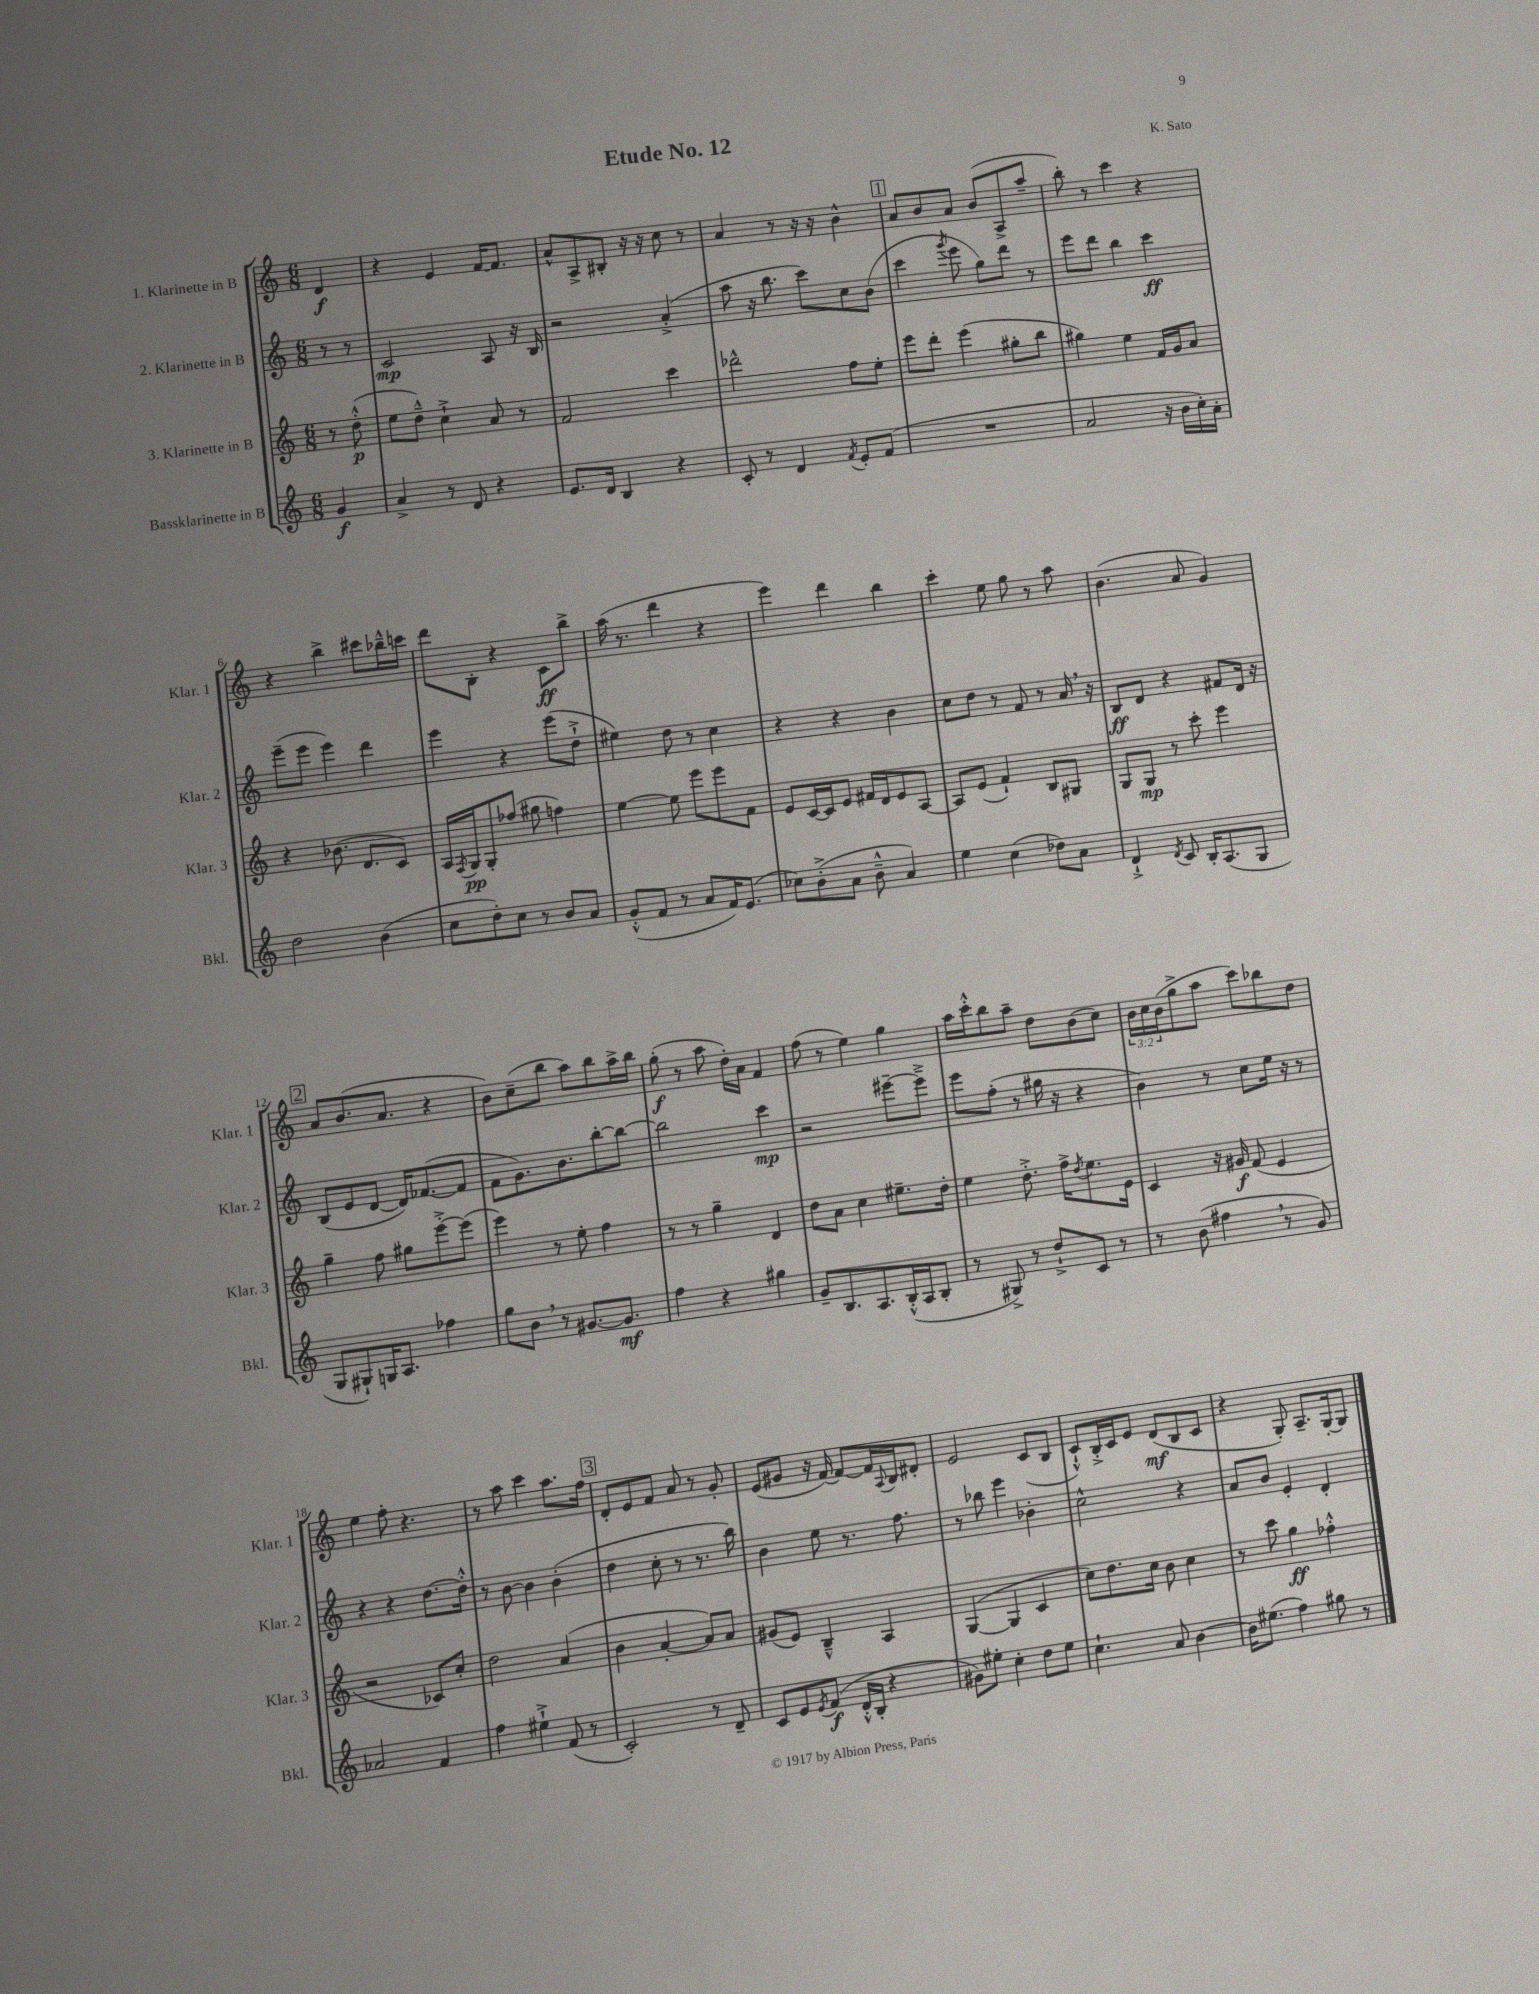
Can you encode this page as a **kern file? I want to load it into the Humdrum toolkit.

**kern	**kern	**kern	**kern
*staff4	*staff3	*staff2	*staff1
*clefG2	*clefG2	*clefG2	*clefG2
*k[]	*k[]	*k[]	*k[]
*M6/8	*M6/8	*M6/8	*M6/8
4g	8r	8r	4d
.	(8dd'^^	8r	.
=	=	=	=
4a^	8ee	2c	4r
.	8dd~^^)	.	.
8r	4cc`^	.	4e
8d	.	.	.
4r	8a	8A	[16f
.	.	.	8.f]
.	8r	16r	.
.	.	16B	.
=	=	=	=
8.e	2f	2r	8a^^
.	.	.	8A^
16d	.	.	.
4B	.	.	8B#'
.	.	.	16r
.	.	.	16r
4r	4ccc	(4a'^	8cc
.	.	.	8r
=	=	=	=
8c'	2ddd-^^	8aa	4a
8r	.	16r	.
.	.	8.bb	.
4d	.	.	8r
.	.	8ccc)	16r
.	.	.	16r
8qf	.	.	.
8e'	8ff	8cc	4b^^
(8f	8ee'	(8b	.
=	=	=	=
2.r	8eee	4ccc	8a
.	8ddd'	.	8b
.	.	8qggg	.
.	(4eee	8eee	8a
.	.	8gg)	(8b
.	8gg#'	8ddd	8A^
.	8bb	8r	8aa~
=	=	=	=
2a	4gg#)	8eee	8bb')
.	.	8ddd	8r
.	4ee	4bb	4ccc
16r	16f	4ccc	4r
16b	16g	.	.
16cc')	8a	.	.
16a'	.	.	.
=	=	=	=
2dd	4r	(8eee~	4r
.	.	8eee	.
.	(8.b-	4eee)	4bb^
.	8.d	.	.
(4b	.	4ddd	8ccc#
.	8c)	.	16bb-~^^
.	.	.	16ccc
=	=	=	=
8cc	16A	4eee	8ddd
.	8qF	.	.
.	16G	.	.
8dd')	8G'	.	8B'
8cc	(8ff-	4r	4r
8r	8gg#	.	.
8b	4ff)	(8eee	8c
8a	.	8dd`^	8bb^
=	=	=	=
(8g'^^	[4ee	4ee#)	(16aa
.	.	.	8.r
8f	.	.	.
8r	8ee]	8dd	4ddd
8a	8eee	8r	.
16f)	8eee	4cc	4r
(8.e	.	.	.
.	8f	.	.
=	=	=	=
8cc-)	8e	4r	4eee)
(8b'^	[16c	.	.
.	16c]	.	.
8a	8e	4r	4ddd
8b~^^	16f#	.	.
.	16d	.	.
4a)	8e	4b	4bb
.	[8A	.	.
=	=	=	=
4ee	8A]	8cc	4ccc'
.	(8e	8dd	.
(4cc	4f`)	8r	8ee
.	.	8f	8gg
8dd-)	8B	8r	8r
8a	8G#	16a	8aa
.	.	16r	.
=	=	=	=
4d`^	8G	8B	(4.b
.	8G	8d	.
8qd	.	.	.
8c	8r	4r	.
16B'	8ccc'	.	8a
(8.A	.	.	.
.	4eee	8f#	4g)
8G	.	16d	.
.	.	16r	.
=	=	=	=
8G	4gg~	(8B	8a
8G#`)	.	8e	(8.b
16G	8ff	[8d	.
8.A	.	.	8.a
.	8gg#	16d])	.
.	.	([8.f-	.
4ff-	[8eee'^	.	4r
.	(8eee]	8f-]	.
=	=	=	=
8gg	4eee)	8f	8b)
8b	.	8.g)	(8cc~
8r	8r	.	8bb
.	.	8.b	.
[8.g#	8ee'	.	8aa)
.	4ff	[8bb'	8bb
8.g#]	.	.	.
.	.	8bb_	16aa^
.	.	.	16bb
=	=	=	=
4ff	8r	2bb]	(8gg'
.	8r	.	8r
4r	4gg~	.	8aa
.	.	.	16dd')
.	.	.	16a
4gg#	4d	4ccc	4f
=	=	=	=
8g~	8dd	2r	(8ff
8.B	8a	.	8r
.	4cc	.	4ee)
8.A	.	.	.
(16B'^^	8.ee#~	[8eee#~	4gg
16A	.	.	.
8B'	.	8eee#~^]	.
.	16dd'	.	.
=	=	=	=
8r	4ee	8eee	16aa
.	.	.	16ccc'^^
8G#^)	.	(8ff'	8bb
8r	8.dd'^	8r	8aa~
8dd`^	.	16gg#	8dd
.	16ff^	16r	.
.	8qdd	.	.
8c	8.ee	4r	(8b
8r	.	.	8cc)
.	16e	.	.
=	=	=	=
8r	4c	4b)	24b
.	.	.	24cc
.	.	.	(24b
(8b	.	.	8gg^
4ff#	16r	8r	8aa
.	16g#	.	.
.	(8f	8cc	8ccc)
8r	4e	16ee	8bb-
.	.	16r	.
8g)	.	8r	8dd
=	=	=	=
2a-	2r	4r	4ee
.	.	4r	8ff'
.	.	.	4.r
4f	8c-)	[8.dd	.
.	8cc'	.	.
.	.	16dd'^^]	.
=	=	=	=
4ff	2dd	8r	8r
.	.	[8b	8aa
4ee#`^	.	4b]	4ccc
(8f	(4a	(4b'	8.aa
8r	.	.	.
.	.	.	16ff
=	=	=	=
2c')	4b	4dd	8d'
.	.	.	8e
.	[4a'	8cc'	8f
.	.	8r	8a
8r	8a])	8.r	8r
8d~	8a	.	8g'
.	.	16bb)	.
=	=	=	=
8c	(8g#	4b	(8e
8e	8e)	.	8g#
8qe	.	.	.
(8f	4B~^^	8ee	16r
.	.	.	[16f)
16d'^^	.	8.r	8f_
16B'	.	.	.
4r	4A	.	16f]
.	.	.	8qqA
.	.	8.ff	16B
.	.	.	8d#'
=	=	=	=
8g#)	([4G	8r	2e
8ee#'	.	8bb-	.
4cc'	4G]	4eee	.
8dd	4c	4b-'	(8c
8ee#	.	.	8B
=	=	=	=
4.cc`	8cc)	2cc^^	8c`^^)
.	8.dd	.	16B'^
.	.	.	16c
.	.	.	8e
.	16cc	.	.
8a	8b	.	(8d
[4b	4cc	4r	8B
.	.	.	8c
=	=	=	=
16b]	8r	8a	4r
(8.ee#	.	.	.
.	8ccc	8b	.
4ff)	4gg	4e'	8G')
.	.	.	8.A~
8gg#	4ff-'^^	4d'	.
.	.	.	[16G'
8r	.	.	8G]
==	==	==	==
*-	*-	*-	*-
